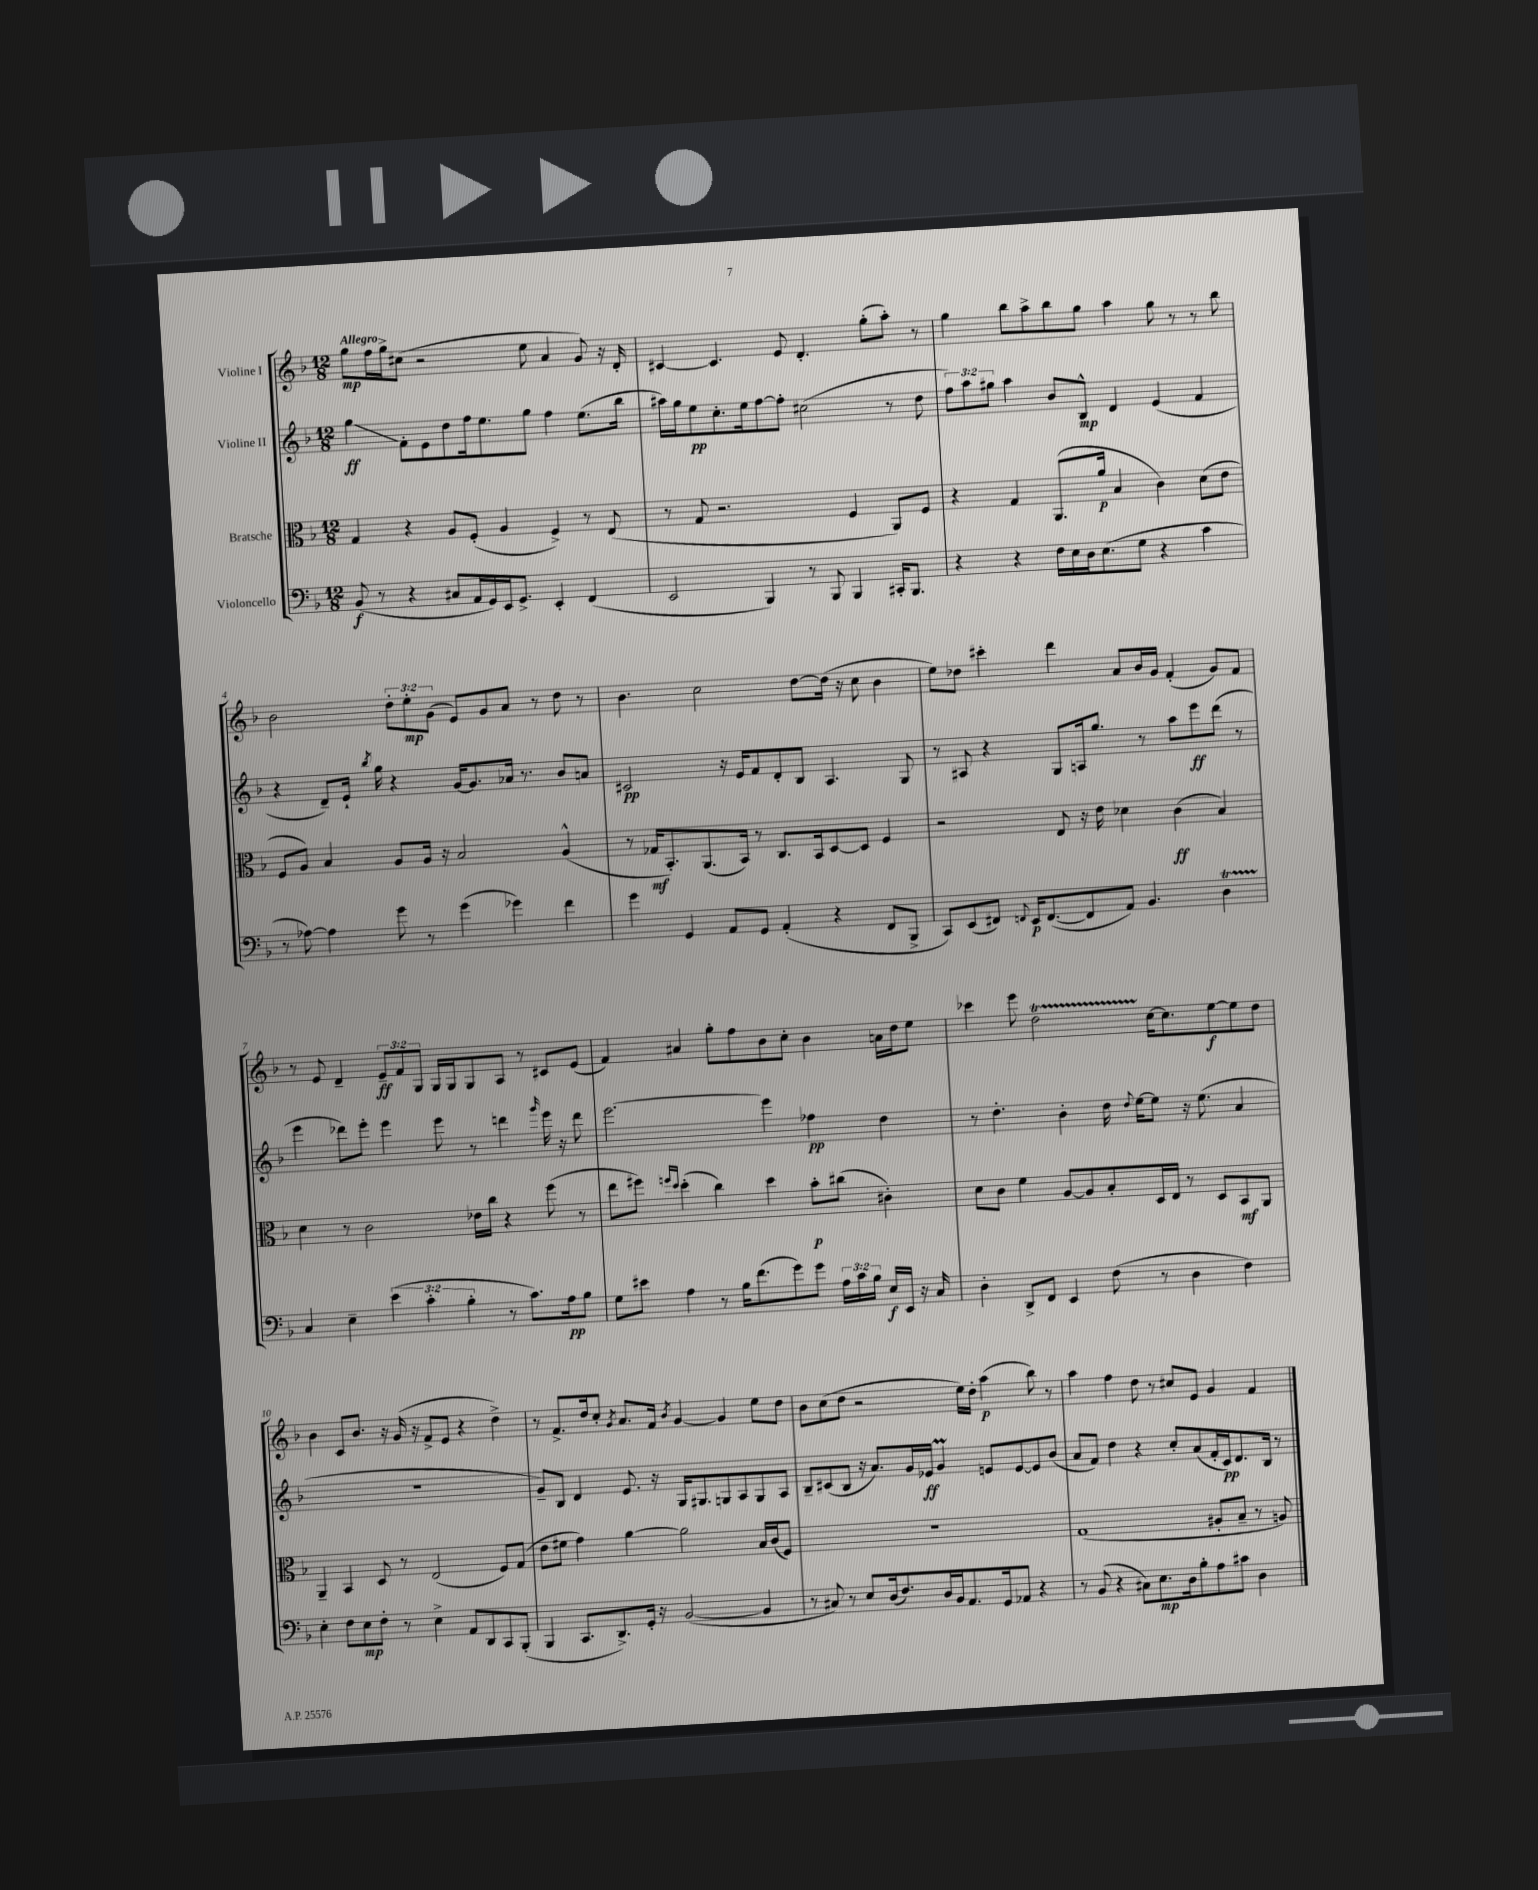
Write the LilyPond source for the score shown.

<<
\new StaffGroup <<
\new Staff = "s0" \with { instrumentName = "Violine I" } {
    \clef treble \key f \major \numericTimeSignature \time 12/8 \override Staff.TupletNumber.text = #tuplet-number::calc-fraction-text \tempo "Allegro"
    \autoBeamOff g''8[\mp f''16 g''16-> cis''8]( r2 e''8 a'4 g'8) r16 d'16-. |
    cis'4~ cis'4. e'8 d'4.-. g''8[-.( a''8]-.) r8 |
    g''4 bes''8[ a''8-> bes''8 g''8] a''4 g''8 r8 r8 bes''8 |
    bes'2 \tuplet 3/2 { d''8[-. e''8-.\mp g'8]( } e'8[) g'8 a'8] r8 d''8 r8 |
    bes'4. c''2 d''8[~ d''16]( r16 c''8 bes'4 |
    e''8[) des''8] cis'''4-. d'''4 a'8[ bes'16 g'16] f'4-.( g'8[) f'8] |
    r8 e'8 d'4-- \tuplet 3/2 { e'8[--\ff f'8 g8] } g16[ g16 g8 a8] r8 cis'8[ e'8]( |
    f'4) ais'4 g''8[-. f''8 bes'8 c''8]-. bes'4 a'16[ d''16 e''8] |
    ces'''4 e'''8 d''2\startTrillSpan c''16[~\stopTrillSpan c''8. e''8~\f e''8 d''8] |
    bes'4 c'8[ bes'8.] r16 g'16( r16 f'8[-> e'8] r4 d''4->) |
    r8 f'8.[-> d''16 c''8]-. \acciaccatura { g'8 } a'8.[ f'16] \acciaccatura { bes'8 } g'4~ g'4 e''8[ d''8] |
    bes'8[ c''8( d''8] r2 e''16[) d''16]-. a''4\p( bes''8) r8 |
    a''4 f''4 d''8 r8 cis''8[ e'8] g'4 f'4 \bar "|." |
}
\new Staff = "s1" \with { instrumentName = "Violine II" } {
    \clef treble \key f \major \numericTimeSignature \time 12/8 \override Staff.TupletNumber.text = #tuplet-number::calc-fraction-text
    \autoBeamOff g''4\glissando\ff f'8[-. e'8 d''8 f''16 e''8. g''8] f''4 e''8.[( bes''16] |
    ais''16[) g''16 e''8\pp c''8.-. e''16 f''8~ f''8]-. cis''2( r8 d''8 |
    \tuplet 3/2 { f''8[) a''8 gis''8] } a''4 bes'8[ bes8]-^\mp d'4 e'4( f'4 |
    r4 d'8[--) e'16]-! \acciaccatura { bes''8 } g''16 r4 g'16[~ g'8. aes'16] r8. bes'8[ a'8] |
    cis'2\pp r16 e'16[ f'8 d'8-. bes8] a4. g8 |
    r8 ais8 r4 g8[ a16 g''8.] r8 a''8[ e'''8\ff d'''8]( r8 |
    e'''4 des'''8[) e'''8]-. e'''4 e'''8 r8 d'''4 \grace { g'''16 } e'''16 r16 d'''8 |
    e'''2.~ e'''4 fes''4\pp d''4 |
    r8 d''4.-. bes'4-. d''16 \appoggiatura { d''8 } e''16[~ e''8] r16 e''8.( a'4 |
    R1. |
    g'8[--) bes8] d'4 e'8. r16 g16[ gis8. g8 a8 g8 a8] |
    bes8[-- cis'8( bes8] r16 a'8.[) g'16 ees'16]\ff g'4\prall e'8[ e'8~ e'8 bes'8]( |
    a'8[ f'8]) d''4 r4 c''8[-. a'8( f'16-. c'16\pp) d'8. bes16] r8 \bar "|." |
}
\new Staff = "s2" \with { instrumentName = "Bratsche" } {
    \clef alto \key f \major \numericTimeSignature \time 12/8
    \autoBeamOff g4 r4 a8[ f8]-.( a4 f4->) r8 e8( |
    r8 g8 r2. f4 a,8[) f8] |
    r4 g4 a,8.[( a'16]\p bes4 c'4) d'8[( e'8] |
    f8[ a8]) bes4 a8[ a16] r16 bes2 a4-^( |
    r8 ges16[\mf bes,8.-.) a,8.( bes,16]) r8 c8.[ bes,16 d8~ d8] f4 |
    r2 e8 r16 e'16 des'4 c'4\ff( bes4) |
    d'4 r8 c'2 ees'16[ c''16] r4 f''8( r8 |
    e''8[ fis''8]) \grace { f''16[ d''16] } d''4-.( c''4) d''4 bes'8[-.\p cis''8]( cis'4-.) |
    d'8[ c'8] f'4 a8[~ a8 bes8-. d16 e16] r8 d8[ bes,8\mf a,8] |
    a,4-- bes,4 d8 r8 e2( f8[) g8]( |
    e'8[ fis'8] g'4) a'4~ a'2 bes16[ c'16( f8]) |
    R1. |
    g1( ais8[-. bes8]-- r8 a8) \bar "|." |
}
\new Staff = "s3" \with { instrumentName = "Violoncello" } {
    \clef bass \key f \major \numericTimeSignature \time 12/8 \override Staff.TupletNumber.text = #tuplet-number::calc-fraction-text
    \autoBeamOff bes,8\f( r8 r4 cis8[ a,16 g,16) e,16 g,8.]-> e,4-. f,4( |
    e,2 bes,,4) r8 bes,,8 bes,,4 cis,16[-. bes,,8.] |
    r4 r4 f16[ e16 d16 e8.( g8] r4 c'4 |
    r8 aes8~) aes4 g'8 r8 g'4( ges'4) f'4 |
    g'4 g,4 a,8[ g,8] a,4-.( r4 f,8[ bes,,8]-> |
    c,8[) e,8( fis,8]) \appoggiatura { f,8 } e,16[\p f,8.~( f,8 a,8]) bes,4. d4\startTrillSpan |
    c4\stopTrillSpan e4-- \tuplet 3/2 { e'4( c'4-. bes4-. } r8 c'8.[) a16\pp bes8] |
    g8[ eis'8] a4 r8 bes16[ f'8.( g'8) g'8] \tuplet 3/2 { a16[ c'16 bes16] } e16[\f e,16] r16 c16 |
    d4-. d,8[-> f,8] e,4 f8( r8 d4 f4) |
    e4-. f8[ e8\mp f8]-. r8 e4-> a,8[ d,8 c,8 bes,,8]-.( |
    bes,,4 c,8.[ d,8.->) g,16]-. r16 bes,2~( bes,4 |
    r8 cis8) r8 e8[ d16( f8.) d16 bes,16 a,8. g,16 aes,8] r4 |
    r8 bes,8( r4 cis8[) e8.\mp d16 bes8-. a8 cis'8] d4 \bar "|." |
}
>>
>>
